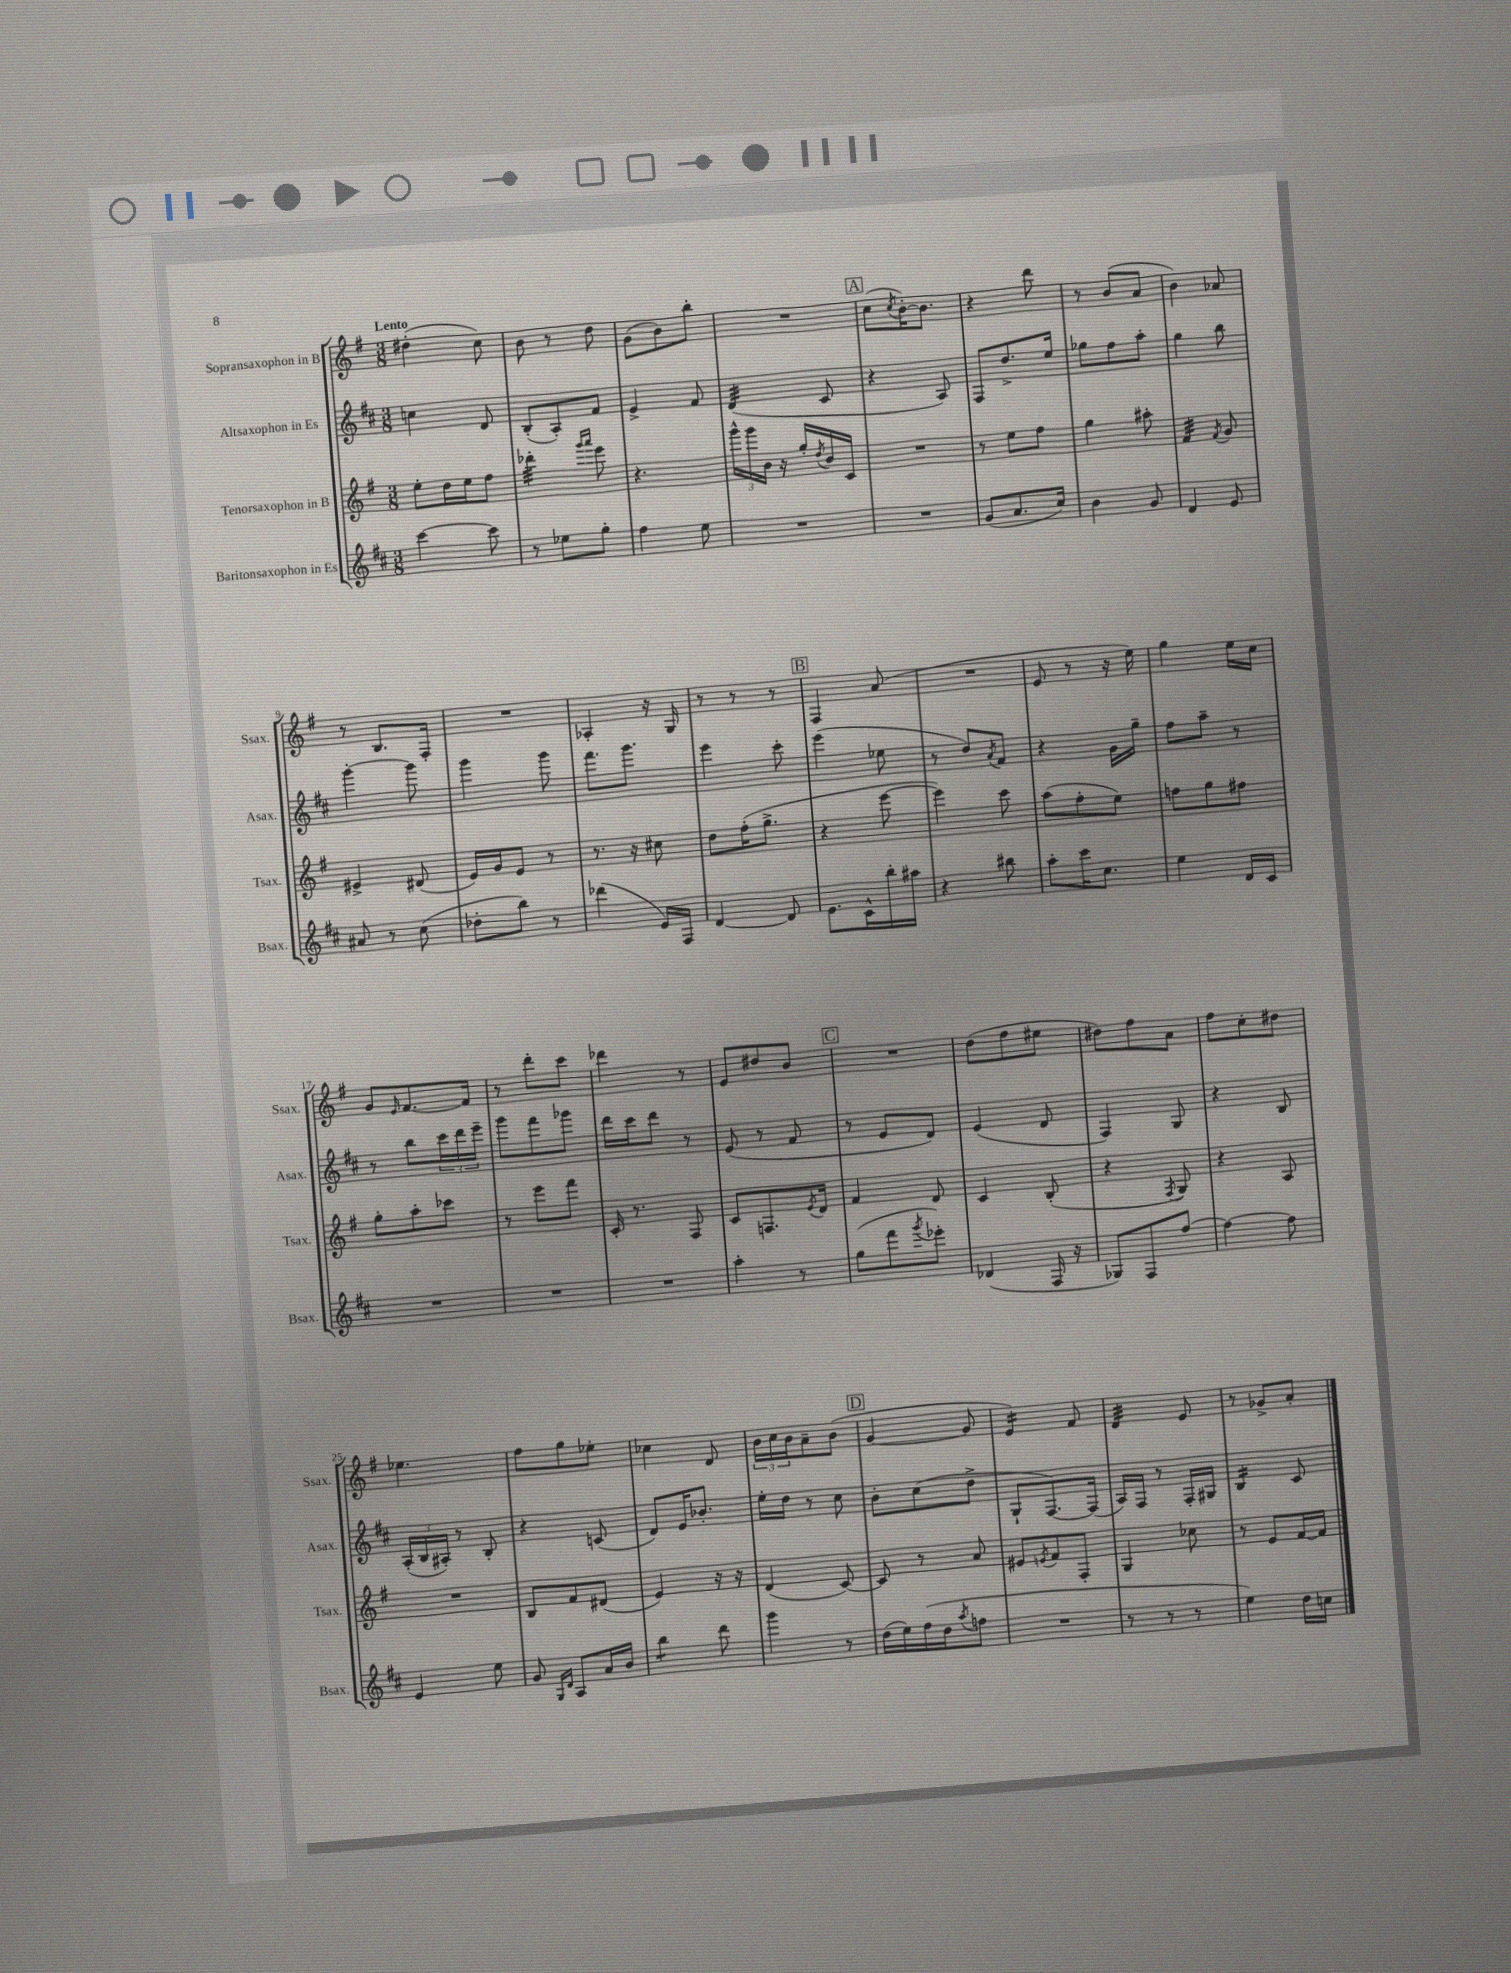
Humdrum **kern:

**kern	**kern	**kern	**kern
*staff4	*staff3	*staff2	*staff1
*clefG2	*clefG2	*clefG2	*clefG2
*k[f#c#]	*k[f#]	*k[f#c#]	*k[f#]
*M3/8	*M3/8	*M3/8	*M3/8
[4ccc#	8ee'	4cc	(4dd#'
.	16dd	.	.
.	16ee	.	.
8ccc#]	8ff#	8d	8cc)
=	=	=	=
8r	4ddd-'	(8B'	8b
8ee-	.	8A')	8r
.	16qqggg	.	.
.	16qqaaa	.	.
8gg'	8eee	8f#	8dd
=	=	=	=
4ff#	4.r	4e^	(8g
.	.	.	8b)
8ee	.	8f#	8bb'
=	=	=	=
4.r	24ggg^^	(4d	4.r
.	24ggg	.	.
.	24b	.	.
.	16r	.	.
.	16gg'	.	.
.	8qdd	.	.
.	16b	8c#	.
.	16c	.	.
=	=	=	=
4.r	4.r	4r	(8cc
.	.	.	8qcc
.	.	.	[16b')
.	.	.	8.b]
.	.	8A)	.
=	=	=	=
(8g	8r	8F#	4r
8.a	8ee	8.dd^	.
.	8ff#	.	8ddd
16cc#)	.	16ee	.
=	=	=	=
4b	4gg	8gg-	8r
.	.	8ff#	(8b
8g	8aa#'	8aa'	8a
=	=	=	=
4d	4f#	4gg	4b)
.	8qf#	.	.
8e	8g	8bb	8a-
=	=	=	=
8a#	4e#^	[4ggg'	8r
8r	.	.	8.B
(8cc#	(8d#	8ggg]	.
.	.	.	16F#'
=	=	=	=
8dd-'	16e)	4ggg	4.r
.	16g	.	.
8bb)	8e	.	.
8r	8r	8ggg	.
=	=	=	=
(4ddd-	8.r	8.fff#	4A-'
.	16r	8.ggg	.
16e)	8cc#	.	16r
16F#	.	.	16G
=	=	=	=
[4d	8dd	4eee	8r
.	(16ff#'	.	8r
.	8.gg^	.	.
8d]	.	8ccc#'	8r
=	=	=	=
8.e	4r	(4eee	4F#
16c#^^	.	.	.
16bb'	[8eee	8ee-	(8a
16aa#	.	.	.
=	=	=	=
4r	4eee])	8r	4.r
.	.	8dd)	.
.	.	8qa	.
8bb#	8ccc	8f#	.
=	=	=	=
8aa'	(8aa	4r	8e
16ccc#	8ff#'	.	8r
8.cc#	.	.	.
.	8ee)	16g	16r
.	.	16gg~	16ee)
=	=	=	=
4ee	8ff	8ff#	4gg
.	8gg	8aa~	.
16d	8ff#	8r	16ee
16c#	.	.	16cc
=	=	=	=
4.r	8gg'	8r	8g
.	.	.	16qqe
.	8aa'	8bb	[8.f#
.	8ccc-	24ccc#	.
.	.	24ddd	.
.	.	.	16f#]
.	.	24eee~	.
=	=	=	=
4.r	8r	8ggg	8r
.	8eee	8fff#	8ddd'
.	8fff#	8ggg-	8ccc
=	=	=	=
4.r	16c'	16ddd	4ddd-
.	8.r	16ccc#	.
.	.	8ddd	.
.	8F#	8r	8r
=	=	=	=
4aa'	8c	(8e	8e
.	8.F	8r	8dd#
8r	.	8f#	8b
.	8qe	.	.
.	16d	.	.
=	=	=	=
(8gg	4f#	8r	4.r
8fff#	.	8e	.
8qggg	.	.	.
8eee-')	8d	8d)	.
=	=	=	=
(4d-	4c	(4e	(8dd
.	.	.	8ff#
16F#	(8B'	8d	8ee#
16r	.	.	.
=	=	=	=
8G-)	4r	4F#)	8dd#)
8F#	.	.	8ff#
.	8qF#	.	.
[8ff#	8G)	8G	8a
=	=	=	=
4ff#_	4r	4r	8ff#
.	.	.	8cc'
8ff#]	8A	8B	8dd#
=	=	=	=
4e	4.r	(24A'	4.ee-
.	.	24B	.
.	.	24A#')	.
.	.	8r	.
8ee	.	8B'	.
=	=	=	=
8g	8B	4r	8ff#
16qqG	.	.	.
16qqd	.	.	.
8A	8f#	.	8gg
16a	(8d#	(8c	8ee-'
16b	.	.	.
=	=	=	=
4bb	4e)	8d)	4cc-
.	.	16e	.
.	.	8.b-'	.
8ddd	16r	.	8d
.	16r	.	.
=	=	=	=
4ggg	(4d	16ee'	24b
.	.	.	24cc
.	.	16dd	.
.	.	.	24b
.	.	8r	8a~
8r	[8c)	8cc#	(8b
=	=	=	=
(16dd	8c]	8b'	[4g
16ee)	.	.	.
(16ff#	8r	(8cc#	.
16dd	.	.	.
8qaa	.	.	.
8ff	8a	8dd^	8g]
=	=	=	=
4.r	8e#	8G`	4e)
.	8qe	.	.
.	8f#	[8.F#)	.
.	8F#'	.	8f#
.	.	(16F#]	.
=	=	=	=
8r	4G	16A)	4d
.	.	16F#	.
8r	.	8r	.
8r	8cc-	16F#'	8e
.	.	16G#	.
=	=	=	=
4ee)	8r	4B	8r
.	8e	.	8g-^
16dd	[16f#	8c#	8a'
16cc	16f#]	.	.
==	==	==	==
*-	*-	*-	*-
